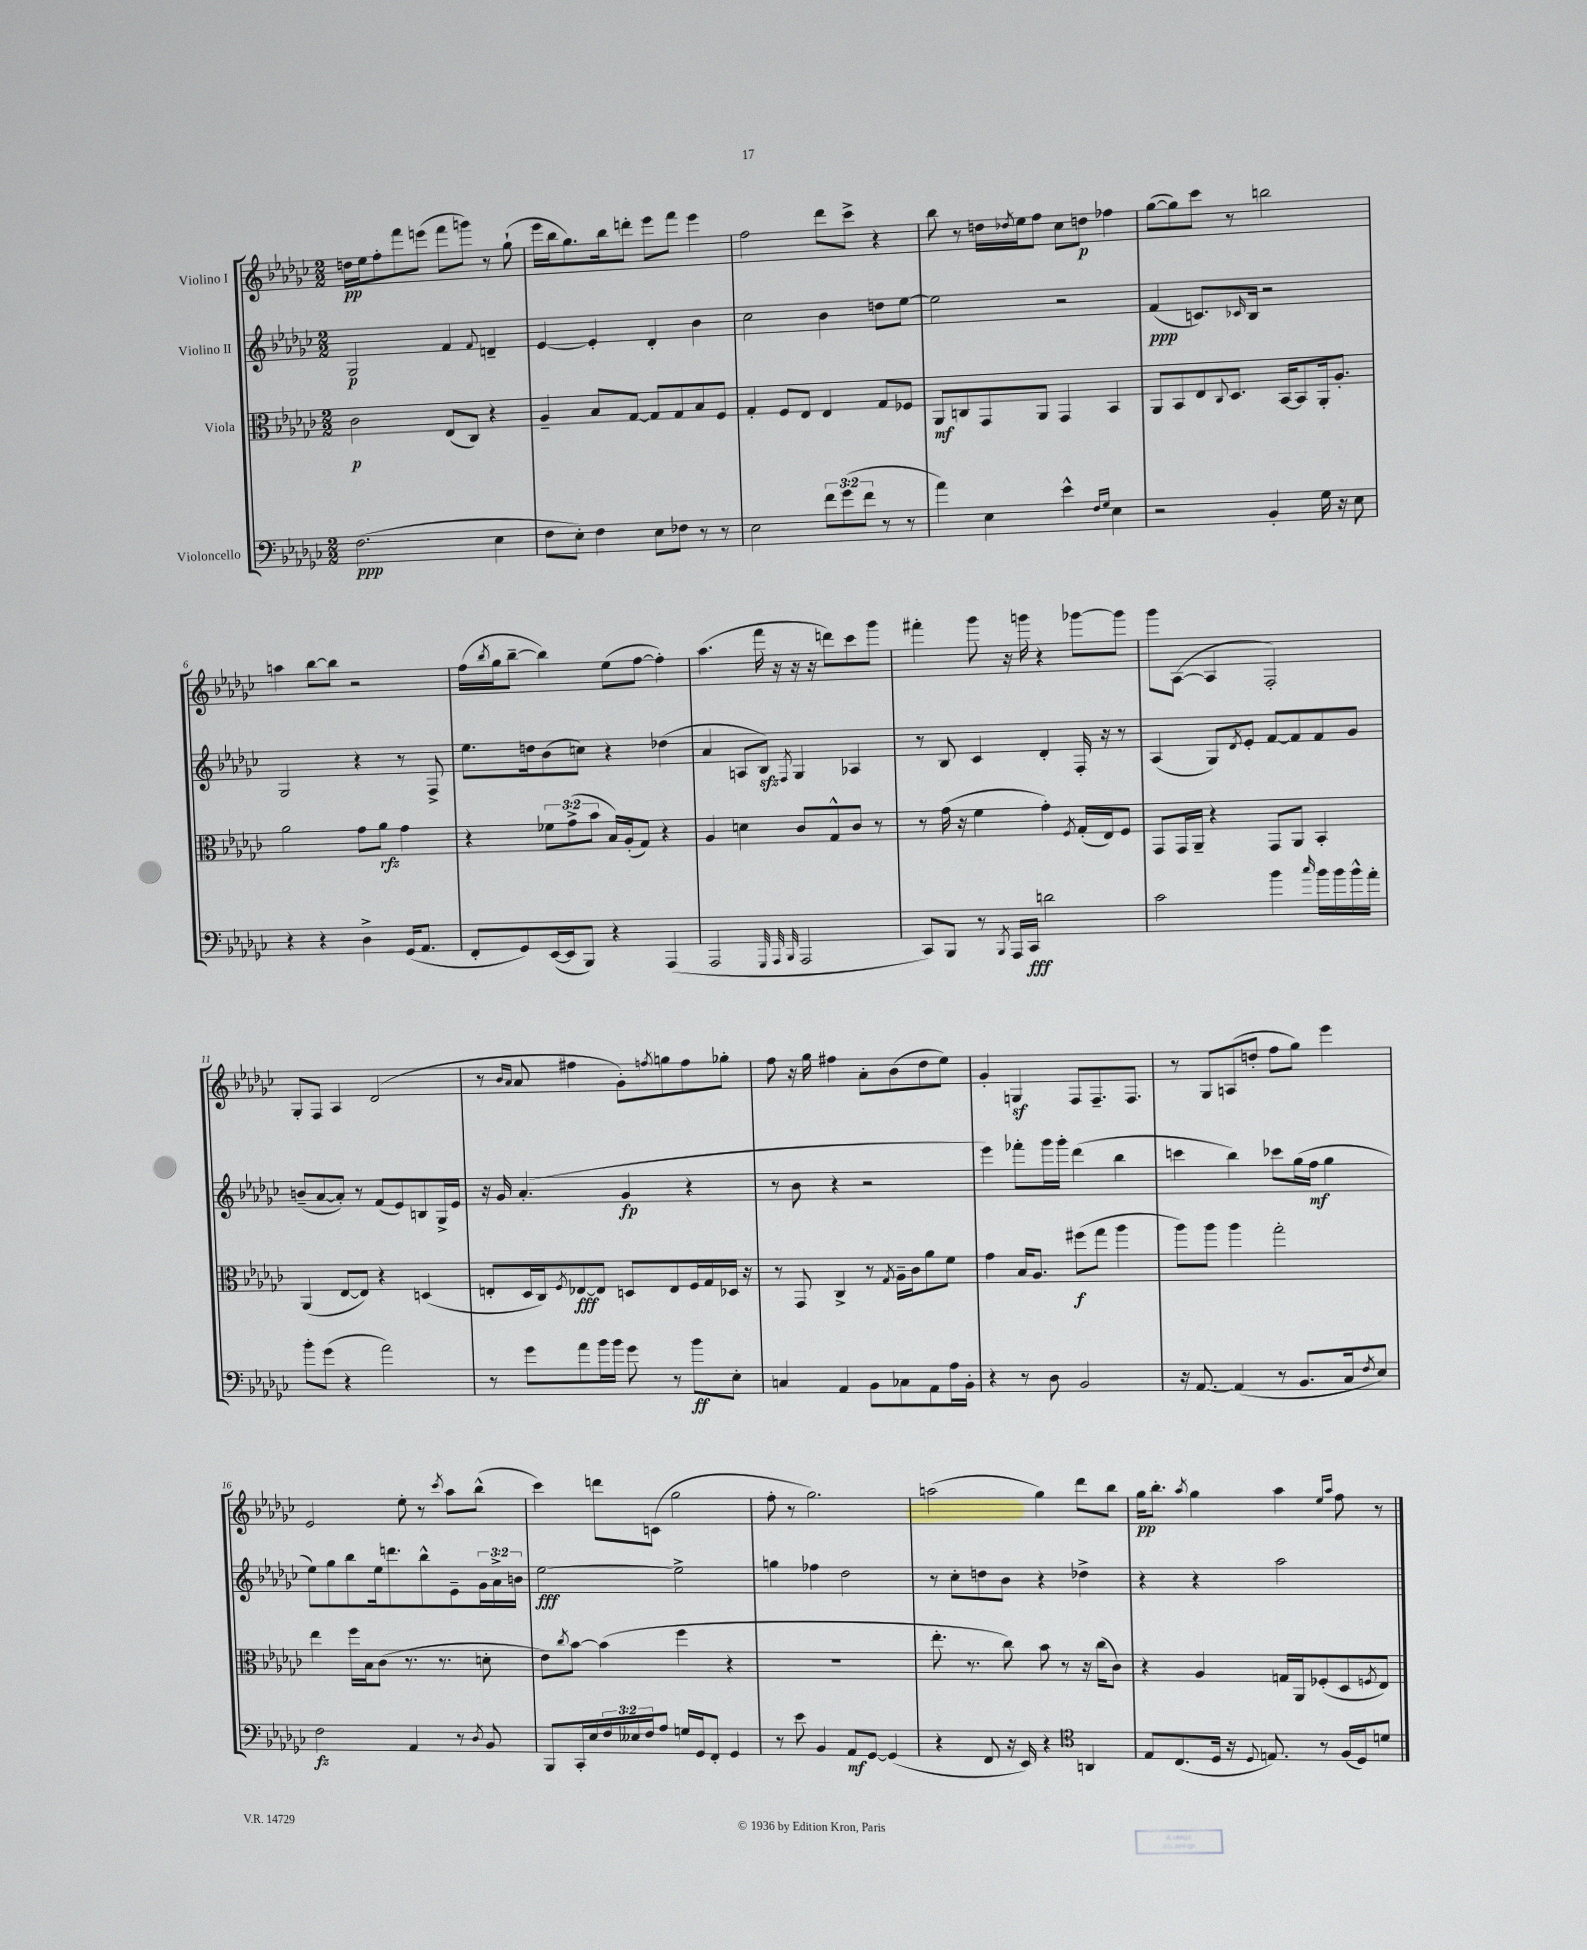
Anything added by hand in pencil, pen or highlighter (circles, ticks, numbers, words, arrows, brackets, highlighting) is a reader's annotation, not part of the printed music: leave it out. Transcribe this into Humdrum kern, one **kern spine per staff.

**kern	**kern	**kern	**kern
*staff4	*staff3	*staff2	*staff1
*clefF4	*clefC3	*clefG2	*clefG2
*k[b-e-a-d-g-c-]	*k[b-e-a-d-g-c-]	*k[b-e-a-d-g-c-]	*k[b-e-a-d-g-c-]
*M2/2	*M2/2	*M2/2	*M2/2
(2.F	2c-	2G-	16dd
.	.	.	16ee-
.	.	.	8ff'
.	.	.	8fff
.	.	.	(8eee
.	(8E-	4f	8fff
.	8C-)	.	8ggg)
.	.	8qqf	.
4E-	4r	4d~	8r
.	.	.	(8gg-`
=	=	=	=
8F	4A-~	[4e-	16eee-
.	.	.	16bb-
8E-')	.	.	8.gg-)
4F	8B-	4e-']	.
.	.	.	16bb-
.	[8G-	.	8ddd'
8E-	8G-]	4d-'	8eee-
8F-	8G-	.	8fff
8r	8B-	4b-	4eee-
8r	8F	.	.
=	=	=	=
2E-	4G-'	2cc-	2ff
.	8F	.	.
.	8E-	.	.
12f	4E-	4b-	8ddd-
(12g-	.	.	.
.	.	.	8ccc-^
12f	.	.	.
8r	8G-	8dd	4r
8r	8F-	[8ee-	.
=	=	=	=
4a-)	8AA-	2ee-]	8bb-
.	8C	.	8r
4E-	8GG-	.	16dd
.	.	.	8qdd-
.	.	.	16ee-
.	8AA-	.	8ff
4e-^^	4GG-	2r	8cc-
.	.	.	8dd
16qqF	.	.	.
16qqG-	.	.	.
4E-	4BB-	.	4ff-
=	=	=	=
2r	8AA-	(4f	([8gg-
.	8BB-	.	8gg-])
.	8E-	8.c)	8ccc-
.	8qqC-	.	.
.	8.D-	.	8r
.	.	16qqc-	.
.	.	16B-	.
4BB-'	.	2r	2bb
.	[16BB-	.	.
.	8BB-]	.	.
16G-	16AA-'	.	.
16r	8.A-'	.	.
8E-	.	.	.
=	=	=	=
4r	2a-	2G-	4aa
4r	.	.	[8bb-
.	.	.	8bb-]
4D-^	8g-	4r	2r
.	8a-	.	.
(16GG-	4g-	8r	.
8.AA-	.	.	.
.	.	8F^	.
=	=	=	=
8FF'	4r	8.ee-	(16ff
.	.	.	8qbb-
.	.	.	16gg-
8GG-)	.	.	[8bb-~
.	.	16dd	.
([16EE-	12f-	(8b-	4bb-])
16EE-]	.	.	.
.	(12g-^	.	.
8BBB-)	.	8cc)	.
.	12b-	.	.
4r	16B-)	4r	(8ee-
.	(16A-'	.	.
.	8G-)	.	[8ff
(4AAA-	4r	(4dd-	4ff'])
=	=	=	=
2AAA-	4A-	4a-	(4.aa-
.	4d	8A	.
.	.	8B-)	16fff
.	.	.	16r
32qqGGG-	.	.	.
32qqAAA-	.	.	.
32qqBBB-	.	8qF	.
2AAA-	8c-	4G-	16r
.	.	.	16r
.	8G-^^	.	8ddd)
.	8c-	4A-	8ccc-
.	8r	.	8ggg-
=	=	=	=
8CC-)	8r	8r	4fff#'
8BBB-	(16g-	8B-	.
.	16r	.	.
8r	4f	4c-	8ggg-
8qBBB-	.	.	.
16AAA-	.	.	16r
16CC-	.	.	16ggg
2d	4g-')	4d-'	4r
.	8qF	.	.
.	(16G-'	16F'	[8ggg-
.	16E-)	16r	.
.	8F	8r	8ggg-]
=	=	=	=
2c-	8GG-	(4A-	8ggg-
.	16GG-	.	([8A-
.	16AA-~	.	.
.	4r	8G-)	4A-]
.	.	8qd-	.
.	.	8e-'	.
4b-	8GG-	[8f	2F')
.	8AA-	8f]	.
16qqcc-	.	.	.
16b-	4BB-'	8f	.
16b-	.	.	.
16b-^^	.	8g-	.
16a-'	.	.	.
=	=	=	=
8b-'	(4AA-	(8b~	8G-'
(8g-	.	[8a-	8F
4r	[8E-	8a-'])	4A-
.	8E-])	8r	.
2a-)	4r	(8f	(2d-
.	.	8e-)	.
.	(4D	8B	.
.	.	16G-^	.
.	.	16e-	.
=	=	=	=
8r	8E'	16r	8r
.	.	16g-	.
.	.	.	16qqb-
.	.	.	16qqa-
8g-	16D-	(4.a-'	8a-
.	16C-)	.	.
.	8qF	.	.
8a-	[8E-	.	4ff#
16b-	8E-]	.	.
16b-	.	.	.
8g-	8D	4g-	8g-')
.	.	.	8qff
8r	8E-	.	8gg
8b-	16F	4r	8ff
.	16G-	.	.
8E-'	16D-	.	8gg-'
.	16r	.	.
=	=	=	=
4C	8r	8r	8ff
.	8GG-	8b-	16r
.	.	.	16gg-
4AA-	4C-^	4r	4ff#
8BB-	8r	2r	8a-'
.	8qG-	.	.
8C-	16A-~	.	(8b-
.	16c-	.	.
8AA-	8a-	.	8dd-
16A-	8f	.	8ee-)
16BB-'	.	.	.
=	=	=	=
4r	4g-	4eee-)	4g-'
8r	16B-	8fff-'	4G
.	8.A-	.	.
8D-	.	16ggg-	.
.	.	16ggg-'	.
2BB-	(8ff#	(4ddd-	8F
.	8gg-	.	8.F~
.	4aa-	4bb-	.
.	.	.	8.F
=	=	=	=
16r	8aa-)	4ccc	8r
[8.AA-	.	.	.
.	8aa-	.	8G-
(4AA-]	4aa-	4bb-)	(8A
.	.	.	8dd'
8r	2gg-'	8ccc-	8ff
8.BB-	.	(16gg-	8gg-)
.	.	16ff	.
.	.	4gg-	4eee-
16C-	.	.	.
8qF	.	.	.
8E-)	.	.	.
=	=	=	=
2F	4ee-	8ee-)	2e-
.	.	8gg-	.
.	16ff	8bb-	.
.	16B-	.	.
.	(8c-	16ee-	.
.	.	8.ddd	.
4AA-	8.r	.	8ee-'
.	.	8bb-^^	8r
.	8.r	.	.
.	.	.	8qccc-
8r	.	8e-~	8aa-
8qD-	.	.	.
8BB-	8d'	24g-	(8bb-^^
.	.	24a-^	.
.	.	24b	.
=	=	=	=
8BBB-	8e-)	[2ee-	4ccc-)
.	8qcc-	.	.
16CC-'	[8b-	.	.
16E-	.	.	.
24F	(4b-]	.	8ddd
24E--	.	.	.
24F	.	.	.
8A-	.	.	(8c
16G	4ff	2ee-^]	2gg-
16GG-	.	.	.
8FF'	.	.	.
4GG-	4r	.	.
=	=	=	=
8r	1r	4gg	8ff'
8e-	.	.	8r
4BB-	.	4ff-	2.gg-)
8AA-	.	2dd-	.
[8GG-	.	.	.
(4GG-]	.	.	.
=	=	=	=
4r	8.ee-'	8r	(2aa
.	.	8cc-'	.
.	8.r	.	.
8FF	.	8dd	.
16r	8cc-)	8b-	.
16EE-)	.	.	.
4r	8b-	4r	4gg-)
.	8r	.	.
*clefC4	*	*	*
4AA	16r	4dd-^	8ddd-
.	(16cc-	.	.
.	8c-)	.	8bb-
=	=	=	=
8E-	4r	4r	16gg-
.	.	.	8.bb-'
(8.C-	.	.	.
.	.	.	8qaa-
.	4A-	4r	4gg-
16D-	.	.	.
16r	.	.	.
8qqD-	.	.	.
8.E)	.	.	.
.	16G	2aa-	4aa-
.	16AA-	.	.
8r	(8F-'	.	.
.	.	.	16qqee-
.	.	.	16qqaa-
(16F	8D-	.	8ff
16D-)	.	.	.
.	8qF	.	.
8d	8E-)	.	8r
==	==	==	==
*-	*-	*-	*-
